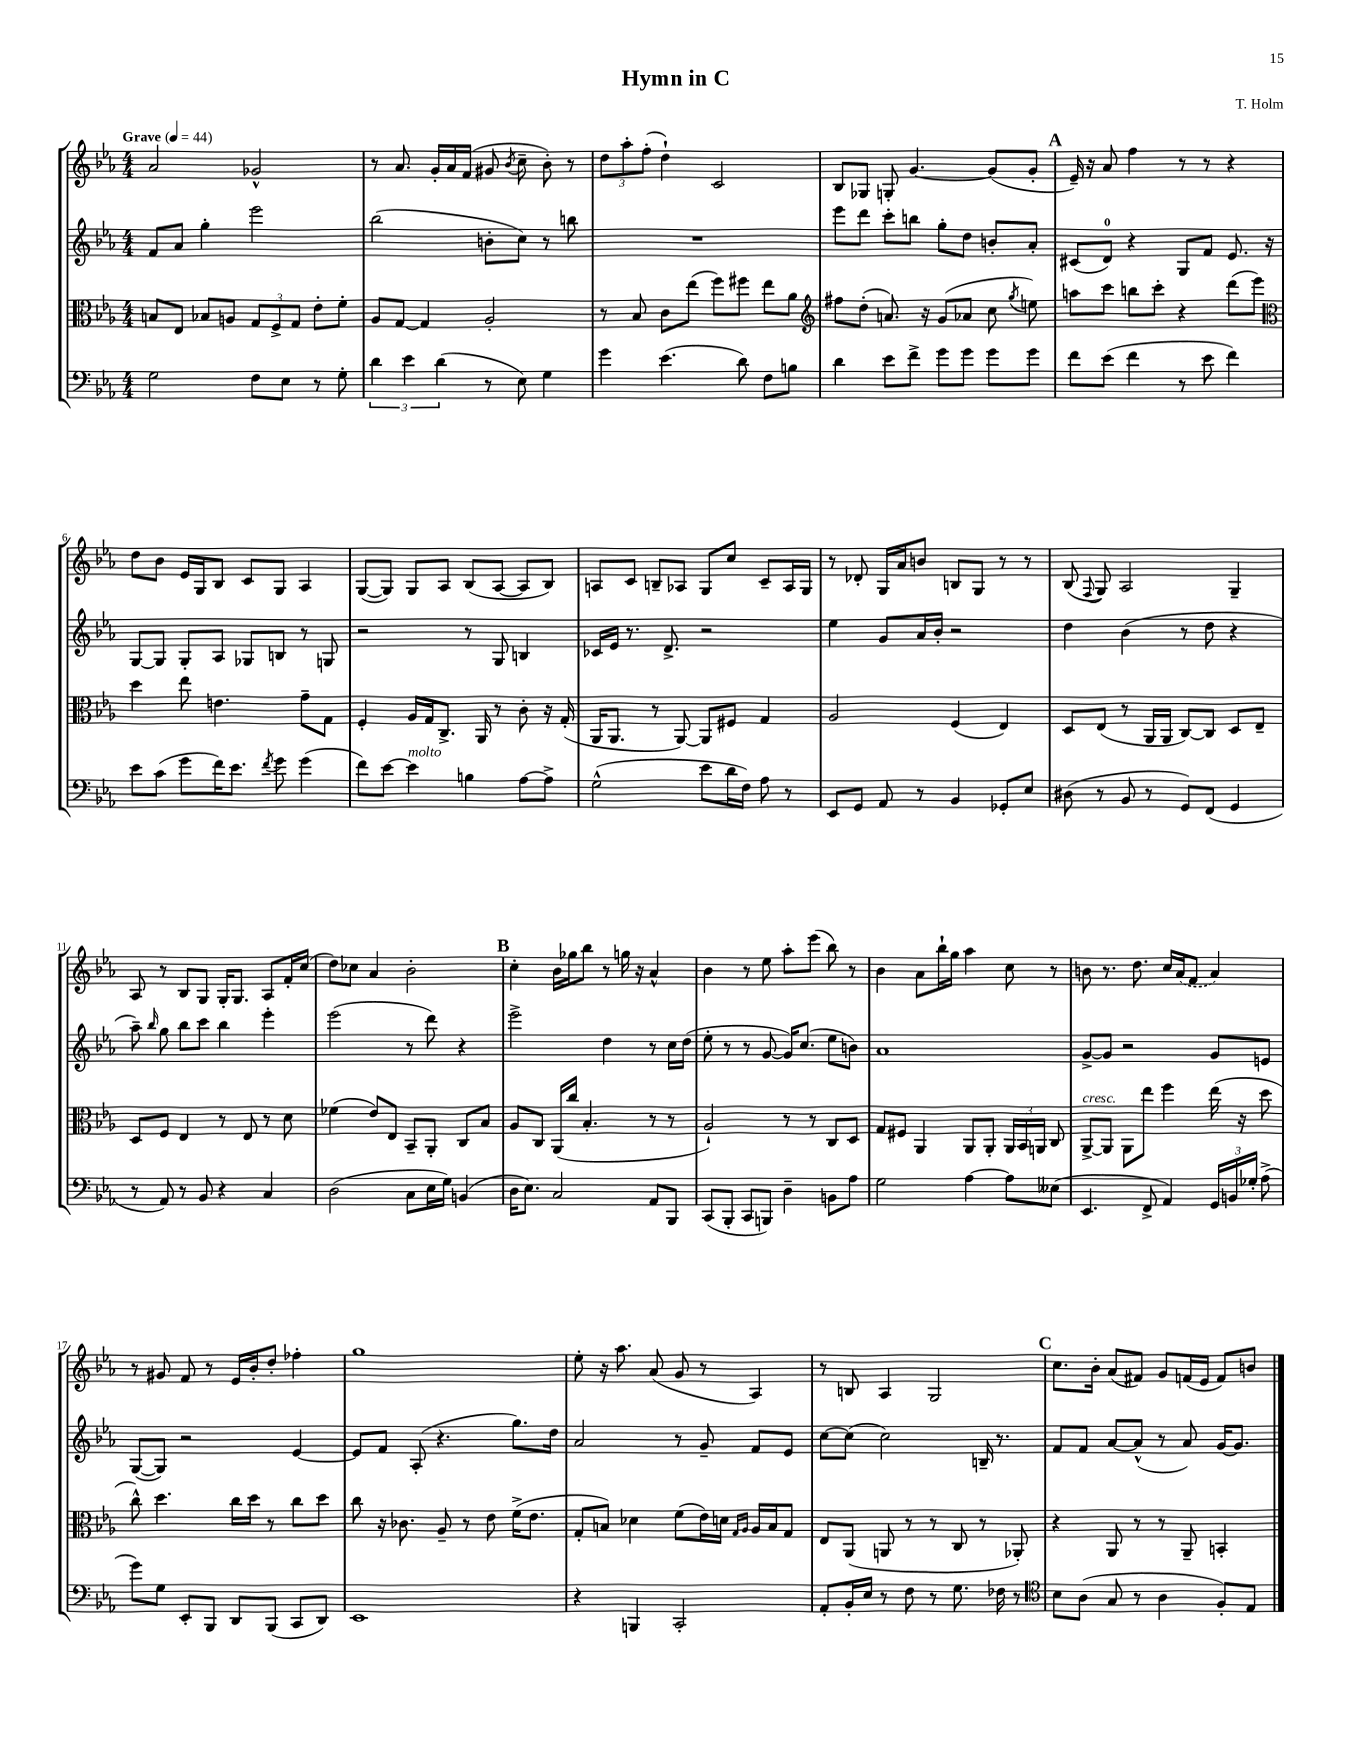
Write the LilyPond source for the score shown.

\header { title = "Hymn in C" composer = "T. Holm" }
<<
\new StaffGroup <<
\new Staff = "s0" {
    \clef treble \key ees \major \numericTimeSignature \time 4/4 \tempo "Grave" 4 = 44
    \autoBeamOff aes'2 ges'2-^ |
    r8 aes'8. g'16[-. aes'16 f'16]( gis'8 \acciaccatura { bes'8 } c''8-- bes'8-.) r8 |
    \tuplet 3/2 { d''8[ aes''8-. f''8]-.( } d''4-!) c'2 |
    bes8[ ges8] g8-. g'4.~ g'8[( g'8]-. |
    \mark \markup { \bold "A" } ees'16--) r16 aes'8 f''4 r8 r8 r4 |
    d''8[ bes'8] ees'16[ g16 bes8] c'8[ g8] aes4 |
    g8[~( g8]) g8[ aes8] bes8[( aes8]~ aes8[ bes8]) |
    a8[ c'8] b8[-- aes8] g8[ c''8] c'8[-- aes16 g16] |
    r8 des'8-. g16[ aes'16 b'8] b8[ g8] r8 r8 |
    bes8( \appoggiatura { f8 } g8) aes2 g4-- |
    aes8 r8 bes8[ g8] g16[-. g8.] aes8[ f'16-. c''16]( |
    d''8[) ces''8] aes'4 bes'2-. |
    \mark \markup { \bold "B" } c''4-. bes'16[ ges''16 bes''8] r8 g''16 r16 aes'4-^ |
    bes'4 r8 ees''8 aes''8[-. ees'''8]( bes''8) r8 |
    bes'4 aes'8[ bes''16-! g''16] aes''4 c''8 r8 |
    b'8 r8. d''8. c''16[ \once \slurDashed aes'16( f'8] aes'4) |
    r8 gis'8 f'8 r8 ees'16[ bes'16-. d''8]-. fes''4-. |
    g''1 |
    ees''8-. r16 aes''8. aes'8( g'8 r8 aes4) |
    r8 b8 aes4 g2 |
    \mark \markup { \bold "C" } c''8.[ bes'16]-. aes'8[( fis'8]) g'8[ f'16( ees'16] f'8[) b'8] \bar "|." |
}
\new Staff = "s1" {
    \clef treble \key ees \major \numericTimeSignature \time 4/4
    \autoBeamOff f'8[ aes'8] g''4-. ees'''2 |
    bes''2( b'8[-. c''8]) r8 b''8 |
    R1 |
    ees'''8[ d'''8] c'''8[-. b''8] g''8[-. d''8] b'8[-. aes'8]-. |
    \mark \markup { \bold "A" } cis'8[( d'8]-0) r4 g8[ f'8] ees'8. r16 |
    g8[~ g8] g8[-. aes8] ges8[ b8] r8 g8 |
    r2 r8 g8 b4 |
    ces'16[ ees'16] r8. d'8.-> r2 |
    ees''4 g'8[ aes'16 bes'16]-. r2 |
    d''4 bes'4( r8 d''8 r4 |
    aes''8--) \grace { bes''16 } g''8 bes''8[ c'''8] bes''4 ees'''4-. |
    ees'''2( r8 d'''8) r4 |
    \mark \markup { \bold "B" } ees'''2-> d''4 r8 c''16[ d''16]( |
    ees''8-. r8 r8 g'8~ g'16[) c''8.]( ees''8[ b'8]) |
    aes'1 |
    g'8[~-> g'8] r2 g'8[ e'8] |
    g8[~( g8]) r2 ees'4~ |
    ees'8[ f'8] aes8-.( r4. g''8.[) d''16] |
    aes'2 r8 g'8-- f'8[ ees'8] |
    c''8[~ c''8]( c''2) b16-- r8. |
    \mark \markup { \bold "C" } f'8[ f'8] aes'8[~ aes'8]-^( r8 aes'8) g'16[~ g'8.] \bar "|." |
}
\new Staff = "s2" {
    \clef alto \key ees \major \numericTimeSignature \time 4/4
    \autoBeamOff b8[ ees8] bes8[ a8] \tuplet 3/2 { g8[ f8-> g8] } ees'8[-. f'8]-. |
    aes8[ g8]~ g4 aes2-. |
    r8 bes8 c'8[ ees''8]( f''8[) fis''8] ees''8[ aes'8] |
    \clef treble fis''8[ d''8]-.( a'8.) r16 g'8[( aes'8] c''8 \acciaccatura { g''8 } e''8) |
    \mark \markup { \bold "A" } a''8[ c'''8] b''8[ c'''8]-. r4 d'''8[( ees'''8]) |
    \clef alto d''4 ees''8 e'4. g'8[-- g8] |
    f4-. aes16[ g16 c8.]-> aes,16 r8 c'8-. r16 g16-.( |
    aes,16[ aes,8.] r8 aes,8~) aes,8[ fis8] g4 |
    aes2 f4( ees4) |
    d8[ ees8]( r8 aes,16[ aes,16] c8[~) c8] d8[ ees8]-- |
    d8[ f8] ees4 r8 ees8 r8 d'8 |
    fes'4( ees'8[) ees8] bes,8[-- aes,8]-. c8[ bes8] |
    \mark \markup { \bold "B" } aes8[ c8] aes,16[( c''16] bes4.-. r8 r8 |
    aes2-!) r8 r8 c8[ d8] |
    g8[ fis8] aes,4 aes,8[ aes,8]-. \tuplet 3/2 { aes,16[ bes,16 a,16] } c8 |
    aes,8[~->^\markup { \italic "cresc." } aes,8] aes,8[ ees''8] f''4 ees''16( r16 d''8 |
    c''8-^) d''4. c''16[ d''16] r8 c''8[ d''8] |
    c''8 r16 ces'8. aes8-- r8 ees'8 f'16[->( ees'8.] |
    g8[-. b8]) des'4 f'8[( ees'16) d'16] \grace { g16[ aes16] } aes16[ b16 g8] |
    ees8[ aes,8]( a,8 r8 r8 c8 r8 aes,8-.) |
    \mark \markup { \bold "C" } r4 aes,8 r8 r8 aes,8-- b,4-. \bar "|." |
}
\new Staff = "s3" {
    \clef bass \key ees \major \numericTimeSignature \time 4/4
    \autoBeamOff g2 f8[ ees8] r8 g8-. |
    \tuplet 3/2 { d'4 ees'4 d'4( } r8 ees8) g4 |
    g'4 ees'4.( d'8) f8[ b8] |
    d'4 ees'8[ f'8]-> g'8[ g'8] g'8[ g'8] |
    \mark \markup { \bold "A" } f'8[ ees'8]( f'4 r8 ees'8 f'4) |
    ees'8[ c'8]( g'8[ f'16) ees'8.] \acciaccatura { f'8 } g'8 g'4( |
    f'8[) ees'8]~ ees'4^\markup { \italic "molto" } b4 aes8[~ aes8]-> |
    g2-^( ees'8[ d'16 f16]) aes8 r8 |
    ees,8[ g,8] aes,8 r8 bes,4 ges,8[-. ees8] |
    dis8( r8 bes,8 r8 g,8[) f,8]( g,4 |
    r8 aes,8) r8 bes,8 r4 c4 |
    d2( c8[ ees16 g16]) b,4( |
    \mark \markup { \bold "B" } d16[ ees8.]) c2 aes,8[ bes,,8] |
    c,8[( bes,,8]-. c,8[ b,,8]) d4-- b,8[ aes8] |
    g2 aes4~ aes8[ eeses8]( |
    ees,4. f,8-> aes,4) \tuplet 3/2 { g,16[ b,16 ges16]-. } aes8->( |
    g'8[) g8] ees,8[-. bes,,8] d,8[ bes,,8]( c,8[ d,8]) |
    ees,1 |
    r4 b,,4 c,2-. |
    aes,8[-. bes,16-. ees16] r8 f8 r8 g8. fes16 r8 |
    \mark \markup { \bold "C" } \clef tenor bes8[ aes8]( g8 r8 aes4 f8[-.) ees8] \bar "|." |
}
>>
>>
